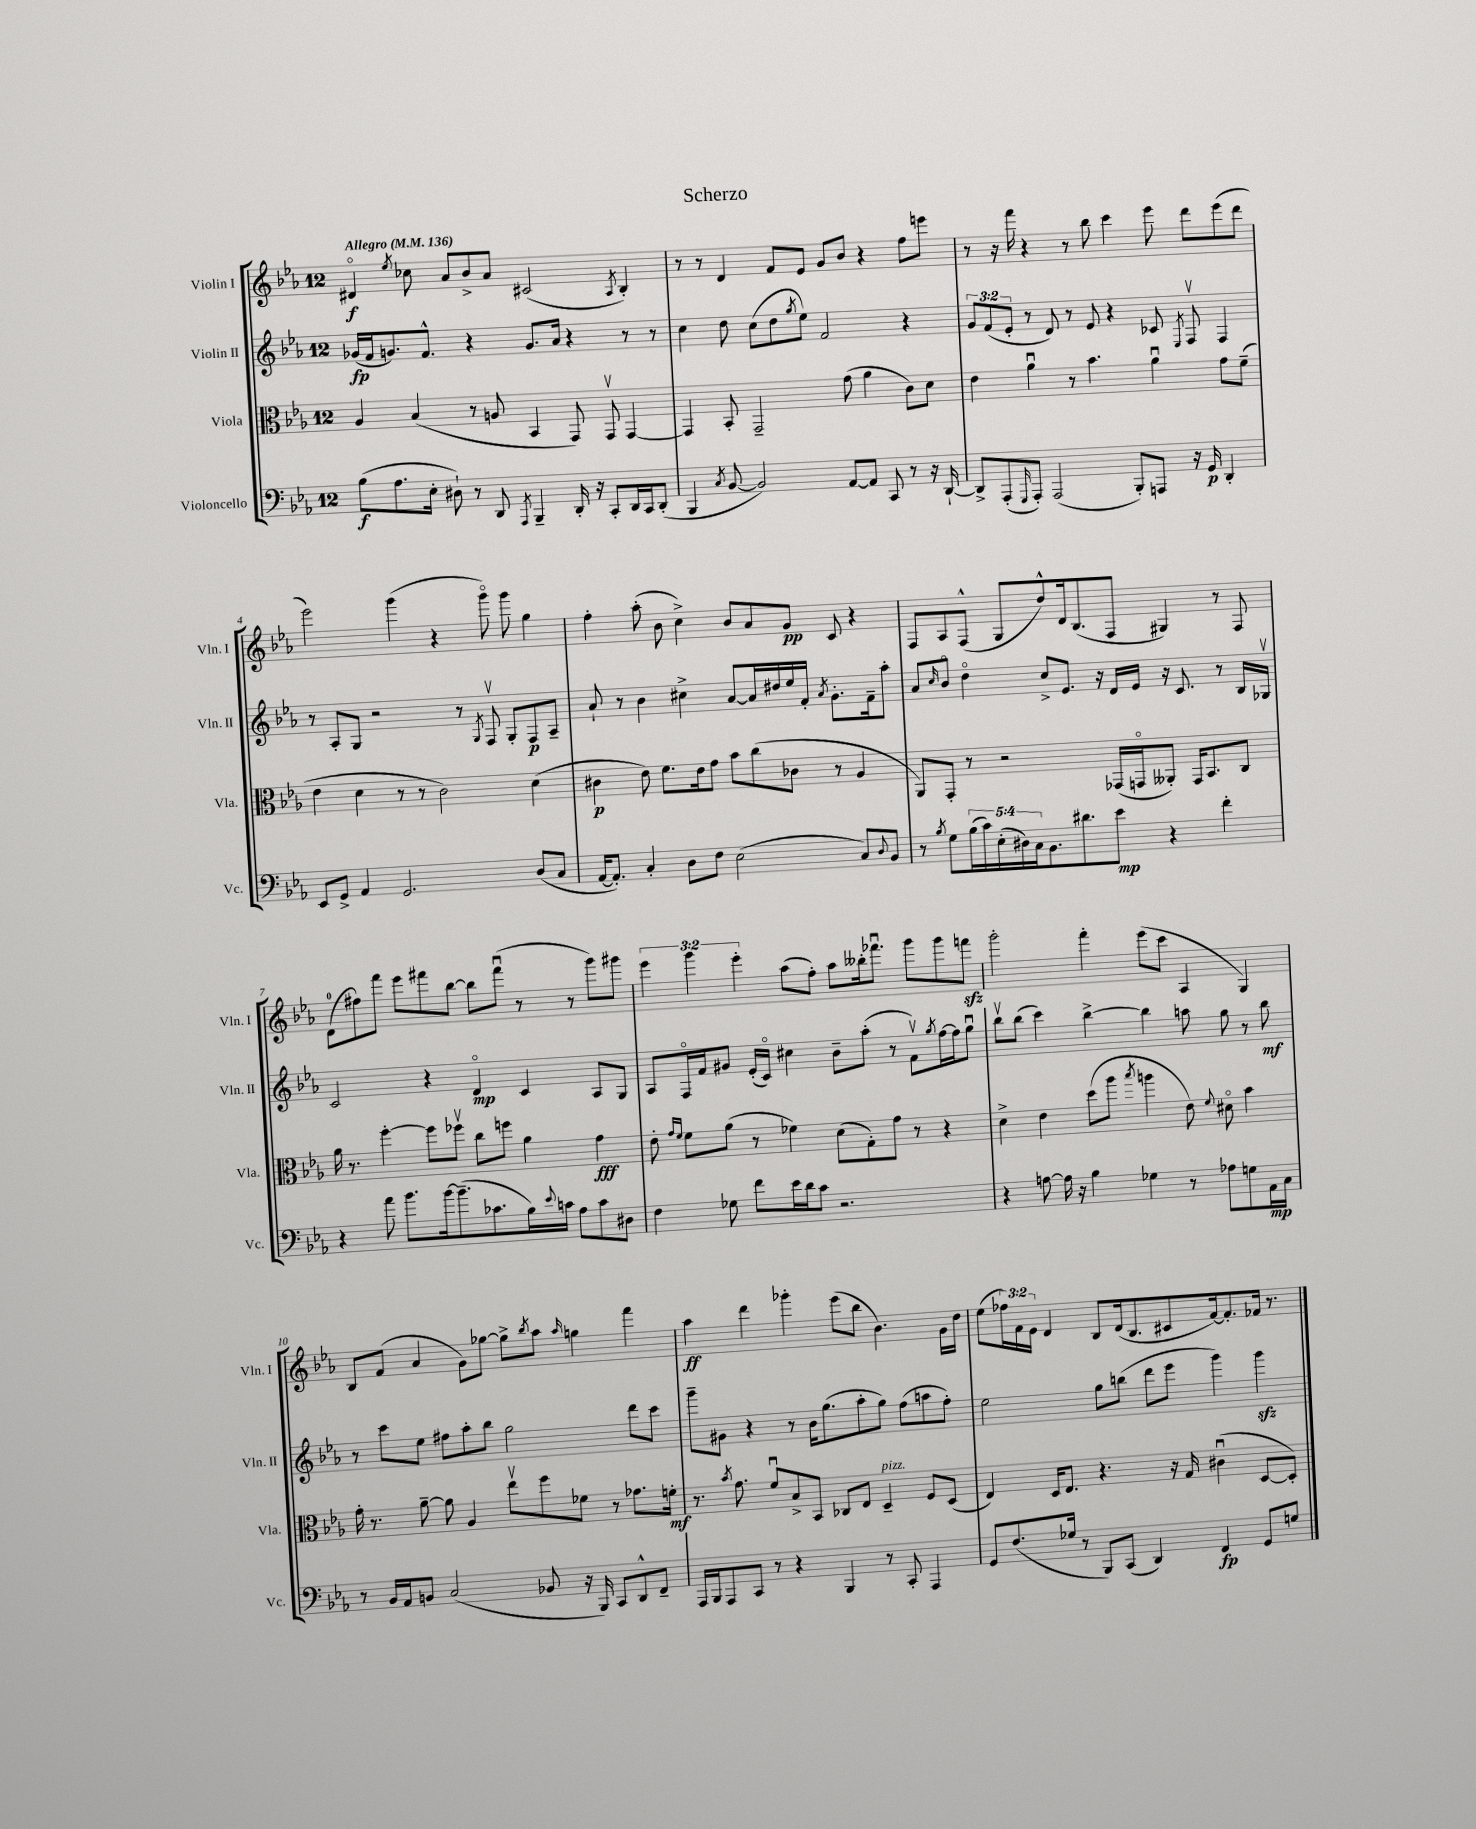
\header { title = "Scherzo" }
<<
\new StaffGroup <<
\new Staff = "s0" \with { instrumentName = "Violin I" shortInstrumentName = "Vln. I" } {
    \clef treble \key ees \major \once \override Staff.TimeSignature.style = #'single-digit \time 12/8 \override Staff.TupletNumber.text = #tuplet-number::calc-fraction-text \tempo "Allegro" 4 = 136
    dis'4\flageolet\f \acciaccatura { ees''8 } ces''8 aes'8 bes'8-> aes'8 cis'2( \acciaccatura { aes8 } bes4-.) |
    r8 r8 d'4 f'8 ees'8 g'8 bes'8 r4 f''8 e'''8 |
    r8 r16 f'''16 r4 r8 bes''8 c'''4 ees'''8 d'''8 ees'''8( d'''8 |
    ees'''2) g'''4( r4 g'''8\flageolet) g'''8 g''4 |
    f''4-. aes''8-.( bes'8 c''4->) bes'8 aes'8 g'8\pp c'8 r4 |
    f8 aes8 f8-^( g8 d''8-^) d'16 bes8.( f8 gis4) r8 f8 |
    d'8-0( fis''8) f'''8 ees'''8 fis'''8 bes''8~ bes''8 fis'''8\downbow( r8 r8 g'''8) gis'''8 |
    \tuplet 3/2 { ees'''4 g'''4 ees'''4-. } aes''8( f''8-.) aes''8 beses''16-. fes'''8.\downbow g'''8 g'''8 f'''8\sfz |
    g'''2-. f'''4-. ees'''8( c'''8 aes4 g4) |
    bes8 f'8( aes'4 g'8) ges''8~ ges''8-> \acciaccatura { bes''8 } aes''8 \grace { aes''16 } g''4 f'''4 |
    aes''4\ff d'''4 ges'''4-. ees'''8( bes''8 bes'4.) g'16 d''16 |
    ees''8( \tuplet 3/2 { fes''16) f'16 ees'16 } d'4 bes8 d'16( bes8. cis'8 f'16~) f'8.-. fes'16 r8. \bar "|." |
}
\new Staff = "s1" \with { instrumentName = "Violin II" shortInstrumentName = "Vln. II" } {
    \clef treble \key ees \major \once \override Staff.TimeSignature.style = #'single-digit \time 12/8 \override Staff.TupletNumber.text = #tuplet-number::calc-fraction-text
    ges'16\fp( f'16 g'8.) f'8.-^ r4 g'8. aes'16 r4 r8 r8 |
    c''4 d''8 c''8( d''8 \acciaccatura { g''8 } ees''8) f'2 r4 |
    \tuplet 3/2 { g'8 f'8( ees'8-. } r8 d'8) r8 ees'8 r4 ces'8 \acciaccatura { ees8 } f8\upbow f4 |
    r8 aes8-. g8 r2 r8 \acciaccatura { g8 } f8\upbow g8-. f8\p aes8-- |
    aes'8-! r8 bes'4 cis''4-> aes'8~ aes'16 dis''16 ees''16 f'16-. \acciaccatura { aes'8 } g'8.-. f'16-- aes''8-. |
    aes'8 \grace { c''16 } bes'8\flageolet d''4\flageolet c''8-> ees'8. r16 d'16 ees'16 r16 c'8. r8 bes16 ges16\upbow |
    c'2 r4 d'4\flageolet\mp c'4 aes8 g8 |
    aes8 f16\flageolet f'16 gis'8 ees'16-.( c'16\flageolet) cis''4 bes'8-- aes''8-.( r8 f'8\upbow) \acciaccatura { g''8 } f''16~ f''16 g''8\downbow |
    bes''8\upbow bes''8( c'''4) bes''4~-> bes''4 a''8 g''8 r8 bes''8\mf |
    r8 c'''8 ees''8 fis''8 aes''8-. bes''8 g''2 d'''8 c'''8 |
    g'''8-- gis'8 r4 r8 bes'16 g''8.( aes''8-. g''8) f''8( a''8 f''8-.) |
    ees''2 g''8 b''8( d'''8 ees'''8 g'''4) g'''4\sfz \bar "|." |
}
\new Staff = "s2" \with { instrumentName = "Viola" shortInstrumentName = "Vla." } {
    \clef alto \key ees \major \once \override Staff.TimeSignature.style = #'single-digit \time 12/8
    aes4 bes4( r8 a8 bes,4 g,8) g,8\upbow g,4~ |
    g,4 bes,8-. g,2-- g'8( aes'4 c'8) d'8 |
    ees'4 aes'4\downbow r8 bes'4. aes'4\downbow g'8 f'8--( |
    ees'4 d'4 r8 r8 c'2) d'4( |
    cis'4\p ees'8) f'8. ees'16 g'8 bes'8 c''8( ces'8 r8 aes4 |
    aes,8) g,8-. r8 r2 ges,16( g,16\flageolet aeses,8-.) g,16 bes,8. c8 |
    aes'16 r8. f''4~-. f''8 fes''8\upbow c''8 f''8 aes'4 g'4\fff |
    ees'8-. \grace { g'16 f'16 } f'8 aes'8( r8 fes'4) d'8( g8-.) g'8 r8 r4 |
    d'4-> ees'4 d''8( aes''8 \acciaccatura { bes''8 } a''4 ees'8) \appoggiatura { f'8 } dis'8\flageolet bes'4 |
    g'16-. r8. aes'8~-- aes'8 aes4 ees''8\upbow f''8 fes'8 r8 ges'8. f'16-.\mf |
    r8. \acciaccatura { bes'8 } g'8. f'8\downbow bes8-> bes,8 ces8 ees8 d4--^\markup { \italic "pizz." } f8 d8( |
    ees4) d16 ees8. r4. r16 g16 cis'4\downbow( d8~ d8-.) \bar "|." |
}
\new Staff = "s3" \with { instrumentName = "Violoncello" shortInstrumentName = "Vc." } {
    \clef bass \key ees \major \once \override Staff.TimeSignature.style = #'single-digit \time 12/8 \override Staff.TupletNumber.text = #tuplet-number::calc-fraction-text
    bes8\f( aes8. ees16-. dis8-!) r8 d,8 \acciaccatura { aes,,8 } bes,,4-- d,16-. r16 c,8-. d,16 c,16 d,8-.( |
    bes,,4 \acciaccatura { c8 } bes,8~ bes,2) aes,8~ aes,8 c,8 r8 r16 d,16~-! |
    d,8-> aes,,8-.( \grace { g,,16 } aes,,8-.) aes,,2( bes,,8-.) a,,8 r16 g,16\p d,4-. |
    ees,8 g,8-> aes,4 g,2. d8( c8 |
    aes,16~ aes,8.-.) c4-. d8 f8 ees2( c8) \appoggiatura { d8 } bes,8 |
    r8 \acciaccatura { bes8 } g8 \tuplet 5/4 { bes16( c'16) ees16-.( dis16) c16 } bes,8. dis'8. ees'8\mp r4 f'4-. |
    r4 aes'8 bes'8. bes'16~ bes'8.--( ces'8. bes16) \appoggiatura { ees'8 } c'16 aes8 c'8 dis8 |
    f4 ges8 f'8 ees'16 d'16 c'8 r2. |
    r4 a8~ a16 r16 bes4 ges4 r8 aes8 g8 aes,16\mp c16 |
    r8 bes,16 aes,16 b,8 c2( bes,8 r16 bes,,16) c,8 d,8-^ f,8-- |
    aes,,16 bes,,16 aes,,8 c,8 r8 r4 bes,,4 r8 c,8-. aes,,4 |
    g,8 f8.( ges16 r8 bes,,8) c,8( d,4) f,4\fp g,8 g8 \bar "|." |
}
>>
>>
